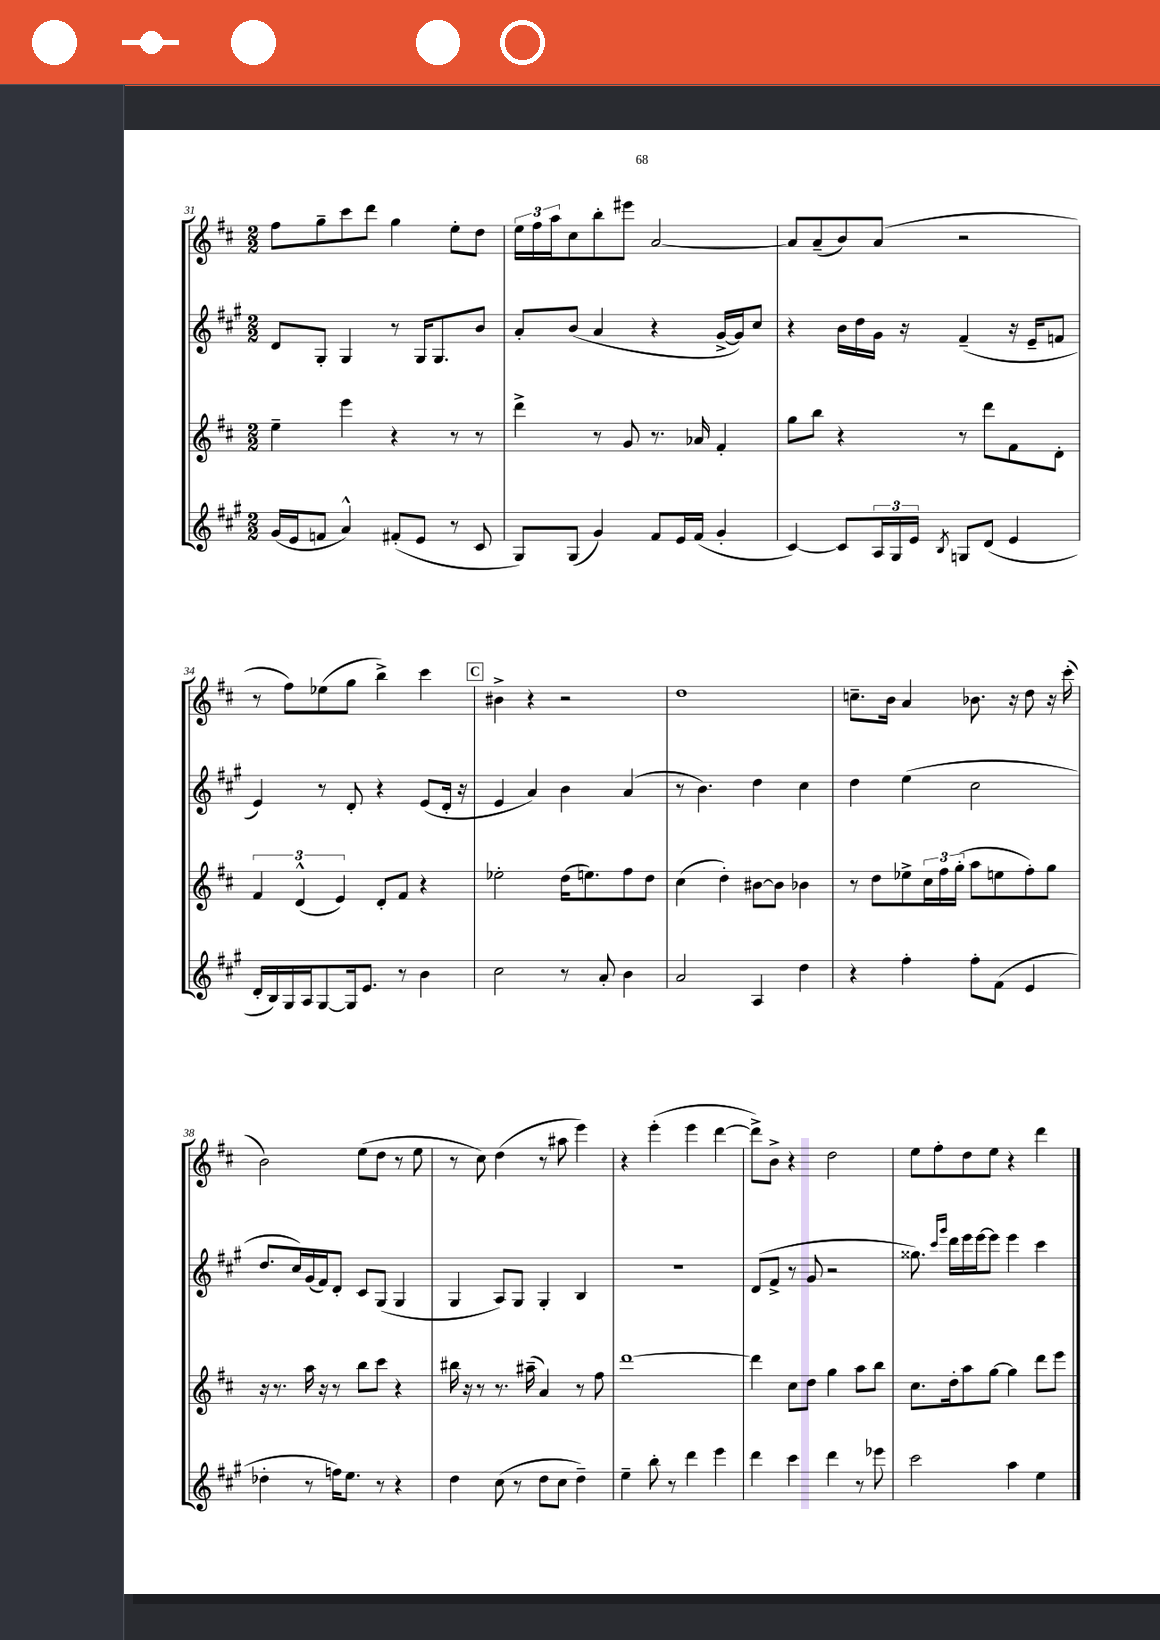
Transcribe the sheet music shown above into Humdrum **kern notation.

**kern	**kern	**kern	**kern
*part4	*part3	*part2	*part1
*staff4	*staff3	*staff2	*staff1
*clefG2	*clefG2	*clefG2	*clefG2
*k[f#c#g#]	*k[f#c#]	*k[f#c#g#]	*k[f#c#]
*M2/2	*M2/2	*M2/2	*M2/2
=31	=31	=31	=31
(16g#/LL	4ee~\	8d/L	8ff#\L
16e/J	.	.	.
8fn/J	.	8G#'/J	8gg~\
4a^^/)	4eee\	4G#/	8ccc#\
.	.	.	8ddd\J
(8f#X'/L	4r	8r	4gg\
8e/J	.	16G#/KL	.
.	.	8.G#/	.
8r	8r	.	8ee'\L
8c#/	8r	8b/J	8dd\J
=32	=32	=32	=32
8G#/L)	4ddd^\	8a'/L	24ee\LL
.	.	.	24ff#\
.	.	.	24aa\J
(8G#/J	.	(8b/J	8cc#\
4g#/)	8r	4a/	8bb'\
.	8g/	.	8eee#X\J
8f#/L	8.r	4r	[2a/
16e/L	.	.	.
(16f#/JJ	16a-X/	.	.
4g#'/	4f#'/	[16g#^/LL	.
.	.	16g#/J])	.
.	.	8cc#/J	.
=33	=33	=33	=33
[4c#/)	8gg\L	4r	8a/L]
.	8bb\J	.	(8a~/
8c#/L]	4r	16b\LL	8b/)
.	.	16dd\	.
24A/L	.	16g#\JJ	(8a/J
24G#/	.	.	.
.	.	16r	.
24e/JJ	.	.	.
8qB/	.	.	.
8Gn/L	8r	(4f#~/	2r
(8d/J	8ddd\L	.	.
4e/	8f#\	16r	.
.	.	16e~/KL	.
.	8d'\J	8fn/J	.
!!LO:LB:g=z
=34	=34	=34	=34
16d'/LL	6f#/	4e/)	8r
16B/)	.	.	.
16G#/	.	.	8ff#\L)
.	(6d^^/	.	.
16A/J	.	.	.
[8G#/	.	8r	(8ee-X\
.	6e/)	.	.
16G#/k]	.	8d'/	8gg\J
8.e/J	.	.	.
.	8d'/L	4r	4bb^\)
8r	8f#/J	.	.
4b\	4r	(8e/L	4ccc#\
.	.	16d'/Jk	.
.	.	16r	.
!!LO:REH:place=s1:t=C
=35	=35	=35	=35
2cc#\	2ee-X'\	4e/	4b#X^\
.	.	4a/)	4r
8r	(16dd\KL	4b\	2r
.	8.een\)	.	.
8a'/	.	.	.
4b\	8ff#\	(4a/	.
.	8dd\J	.	.
=36	=36	=36	=36
2a/	(4cc#\	8r	1dd
.	.	4.b\)	.
.	4dd'\)	.	.
4A/	[8b#X\L	4dd\	.
.	8b#\J]	.	.
4dd\	4b-X\	4cc#\	.
=37	=37	=37	=37
4r	8r	4dd\	8.ccn~\L
.	8dd\L	.	.
.	.	.	16b\Jk
4ff#'\	8ee-X^\	(4ee\	4a/
.	24cc#\L	.	.
.	24ff#\	.	.
.	(24gg'\JJ	.	.
8ff#'\L	8aa\L	2cc#\	8.b-X\
(8f#\J	8een\	.	.
.	.	.	16r
4e/	8ff#'\)	.	8dd\
.	8gg\J	.	16r
.	.	.	(16ccc#'\
!!LO:LB:g=z
=38	=38	=38	=38
4dd-X'\	16r	8.dd/L	2b\)
.	8.r	.	.
.	.	16cc#/L)	.
8r	16aa\	(16g#/	.
.	16r	16f#/J)	.
16ffn\KL)	8r	8d'/J	.
8.ee\J	.	.	.
.	8bb\L	8c#/L	(8ee\L
8r	8ccc#\J	(8G#/J	8dd\J
4r	4r	4G#/	8r
.	.	.	8ee\
=39	=39	=39	=39
4dd\	16bb#X\	4G#/	8r
.	16r	.	.
.	8r	.	8cc#\)
(8cc#\	8.r	8A/L)	(4dd\
8r	.	8G#/J	.
.	(16aa#X~\	.	.
8dd\L	4a/)	4G#'/	8r
8cc#\J	.	.	8aa#X\
4dd~\)	8r	4B/	4eee\)
.	8ff#\	.	.
=40	=40	=40	=40
4ee~\	[1ddd	1r	4r
8bb'\	.	.	(4eee'\
8r	.	.	.
4ddd\	.	.	4eee\
4eee\	.	.	[4ddd\
=41	=41	=41	=41
4ddd\	4ddd\]	(8d/L	8ddd^\L])
.	.	8f#^/J	8b^\J
4ccc#\	8cc#\L	8r	4r
.	8dd\J	8g#/	.
4ddd\	4gg\	2r	2dd\
8r	8aa\L	.	.
8eee-X\	8bb\J	.	.
=42	=42	=42	=42
2ccc#\	8.cc#\L	8.gg##X\)	8ee\L
.	.	.	8ff#'\
.	.	16qqccc#/LL	.
.	.	16qqggg#/JJ	.
.	16dd'\k	16ddd\LL	.
.	8aa\	16eee\	8dd\
.	.	[16eee\J	.
.	[8gg\J	8eee\J]	8ee\J
4aa\	4gg\]	4eee\	4r
4ee\	8ddd\L	4ccc#\	4ddd\
.	8eee\J	.	.
==	==	==	==
*-	*-	*-	*-
